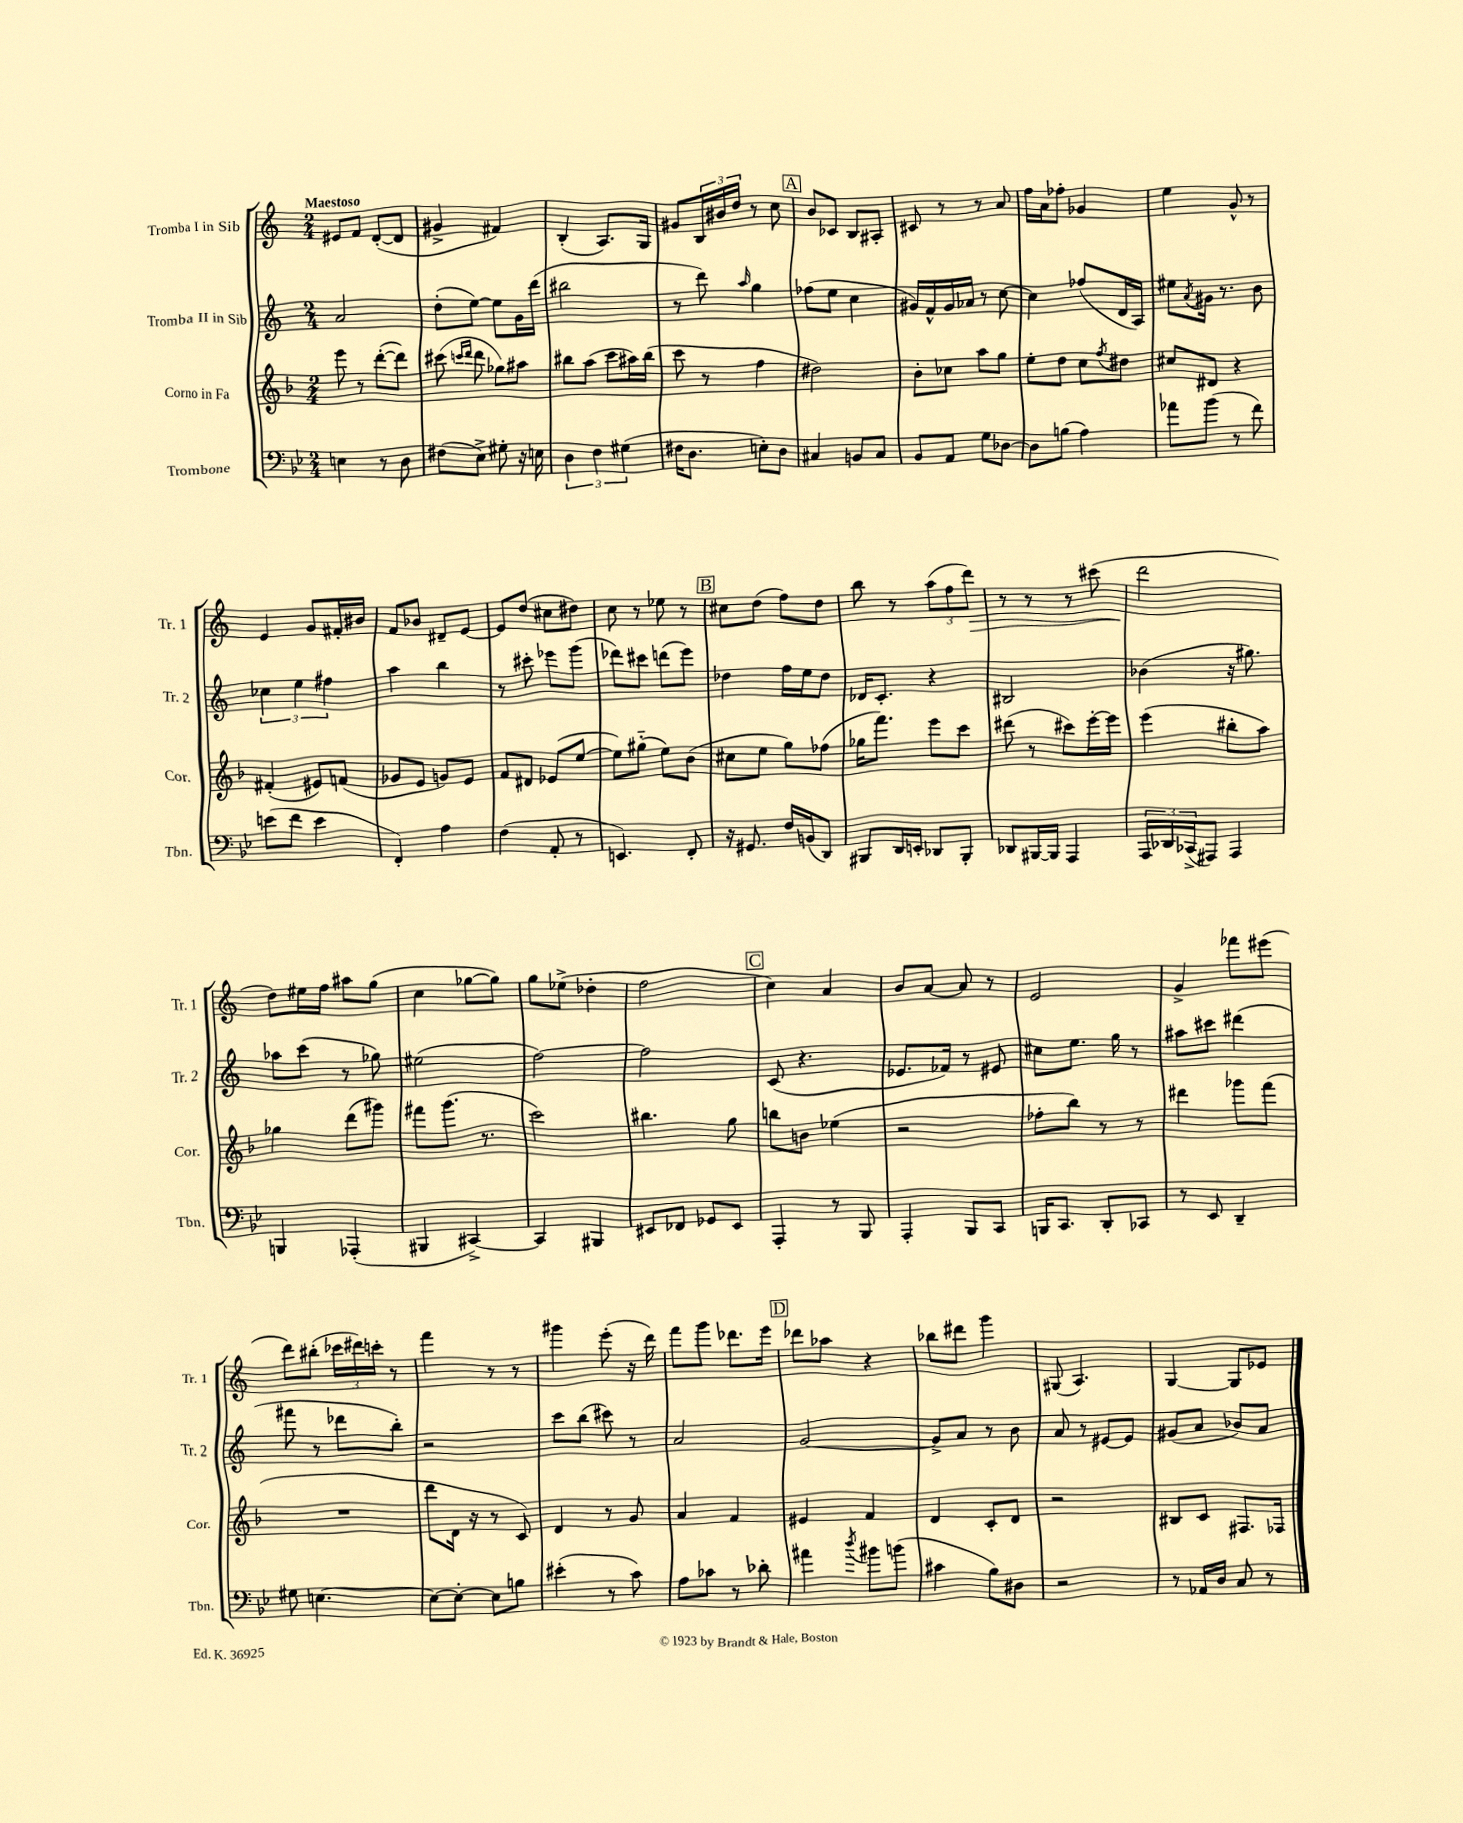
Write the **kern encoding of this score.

**kern	**kern	**kern	**kern
*staff4	*staff3	*staff2	*staff1
*clefF4	*clefG2	*clefG2	*clefG2
*k[b-e-]	*k[b-]	*k[]	*k[]
*M2/4	*M2/4	*M2/4	*M2/4
4E\	8eee\	2a/	8e#/L
.	8r	.	8f/J
8r	([8ddd'\L	.	([8d'/L
8D\	8ddd\]J)	.	8d/]J
=	=	=	=
(8F#\L	(8ccc#\	(8dd'\L	4g#^/
.	16qqccc/LL	.	.
.	16qqddd/JJ	.	.
8E-^\J)	8ddd\	[8ee\J)	.
8G#'\	8gg-\L)	8ee\]L	4f#/)
16r	8aa#\J	16g\L	.
16E\	.	(16ddd\JJ	.
=	=	=	=
6D\	8bb#\L	2bb#\	(4B'/
.	(8aa\J	.	.
6F\	.	.	.
.	8ccc\L	.	8.A/L)
(6G#\	.	.	.
.	16aa#\L)	.	.
.	(16bb#\JJ	.	16G/Jk
=	=	=	=
16F#\LK	8ccc\	8r	8g#/L
8.D\J	.	.	.
.	8r	8ddd\)	24B/L
.	.	.	24b#/
.	.	.	24dd/JJ
.	.	16qqaa/	.
8E'\L)	4ff\	4gg\	8r
8D\J	.	.	8cc\
=	=	=	=
4C#/	2dd#\)	(8ff-\L	8b/L
.	.	8ee\J	8c-/J
8BB/L	.	4cc\	8B/L
8C#/J	.	.	8A#'/J
=	=	=	=
8BB-/L	8b-'\L	16g#/LL)	8c#/
.	.	16f^^/	.
8AA/J	8cc-\J	16g#/	8r
.	.	16a-/JJ	.
8G\L	8aa\L	8r	8r
[8D-\J	8gg\J	[8cc\	8a/
=	=	=	=
8D-\]L	8ee'\L	4cc\]	16ff\LL
.	.	.	16a\J
(8B\J	8dd\J	.	8ff-'\J
4A\)	8cc\L	(8ff-/L	4g-/
.	8qff/	.	.
.	8dd#\J	16d/L	.
.	.	16A/JJ)	.
=	=	=	=
8a-\L	8cc#/L	8ee#\L	4ee\
.	.	8qa/	.
(8b-\J	8d#/J	16g#\Jk	.
.	.	8.r	.
8r	4r	.	8g^^/
8f\)	.	8b\	8r
=	=	=	=
(8e\L	(4f#'/	6cc-\	4e/
8f\J	.	.	.
.	.	6ee\	.
4e\	8e#/L)	.	8g/L
.	.	6ff#\	.
.	(8f/J	.	16f#'/L
.	.	.	16b#/JJ
=	=	=	=
4FF'/)	8g-/L	4aa\	8f/L
.	8e/J	.	8b-/J
4A\	8g/L)	4bb\	8d#~/L
.	8e/J	.	[8e/J
=	=	=	=
(4F\	8f/L	8r	8e/]L
.	8d#/J	8ccc#'\	(8dd/J
8AA'/	(8e-/L	8eee-\L	8cc#\L
8r	[8ee/J	(8ggg\J	8dd#\J)
=	=	=	=
4.EE/)	8ee\]L)	8ddd-\L)	8cc\
.	(8gg#'~\J	8ccc#\J	8r
.	8ee\L)	(8ddd\L	8ee-\
8FF'/	(8b-\J	8eee\J)	8r
=	=	=	=
16r	8cc#\L	4dd-\	8cc#\L
8.GG#/	.	.	.
.	8ee\J	.	(8dd\J
16F/LL	8gg\L)	16ff\LL	8ff\L)
(16BB/J	.	16ee\J	.
8DD/J)	(8ff-\J	8dd-\J	8dd\J
=	=	=	=
8BBB#/L	16gg-\LK	16d-/LK	8bb\
.	8.fff\J)	8.c'/J	.
16DD/L	.	.	8r
16EE'/JJ	.	.	.
8DD-/L	8eee\L	4r	(12aa\L
.	.	.	12ff\
8BBB#'/J	8ccc\J	.	.
.	.	.	12ddd\J)
=	=	=	=
8DD-/L	(8ddd#\	2B#/	8r
[16BBB#/L	8r	.	8r
16BBB#/]JJ	.	.	.
4AAA/	8ccc#\L)	.	8r
.	[16eee'\L	.	(8ccc#\
.	16eee\]JJ	.	.
=	=	=	=
24AAA/LL	(4eee\	(4b-\	2ddd\
24DD-/	.	.	.
(24CC-^/J	.	.	.
8AAA#/J)	.	.	.
4AAA#/	8bb#'\L	16r	.
.	.	8.gg#\)	.
.	8aa\J)	.	.
=	=	=	=
4BBB/	4gg-\	8aa-\L	8dd\L)
.	.	(8ccc\J	16ee#\L
.	.	.	16ff\JJ
(4AAA-'/	(8ddd\L	8r	8aa#\L
.	8ggg#\J)	8gg-\)	(8gg\J
=	=	=	=
4BBB#/	8fff#\L	(2ee#\	4cc\
.	(8.ggg\J	.	.
[4CC#^/)	.	.	[8gg-\L
.	8.r	.	.
.	.	.	8gg-\]J)
=	=	=	=
4CC#/]	2ccc\)	[2ff\)	8gg\L
.	.	.	(8ee-^\J
4BBB#/	.	.	4dd-'\
=	=	=	=
8EE#/L	4.bb#\	2ff\]	2ff\
8FF-/J	.	.	.
8GG-/L	.	.	.
8EE#/J	8gg\	.	.
=	=	=	=
4AAA'/	8bb\L	(8c/	4cc\)
.	8b\J	4.r	.
8r	(4ee-\	.	4a/
8BBB-/	.	.	.
=	=	=	=
4AAA'/	2r	8.e-/L	8b/L
.	.	.	[8a/J
.	.	16f-/Jk)	.
8BBB-/L	.	8r	8a/]
8CC/J	.	8e#/	8r
=	=	=	=
16BBB/LK	8ff-'\L	8cc#\L	2e/
8.CC/J	.	.	.
.	8bb-\J)	8.ee\J	.
8DD'/L	8r	.	.
.	.	16gg\	.
8CC-/J	8r	8r	.
=	=	=	=
8r	4ddd#\	8aa#\L	4g^/
8EE-/	.	8ccc#\J	.
4DD~/	8ggg-\L	(4ddd#\	8fff-\L
.	(8fff\J	.	(8eee#\J
=	=	=	=
8G#\	2r	8fff#\	8ddd\L)
[4.E\	.	8r	(8bb#'\J
.	.	8ddd-\L	24ccc-\LL
.	.	.	24ddd#\)
.	.	.	24ccc'\JJ
.	.	8bb'\J)	8r
=	=	=	=
8E\_L	8ddd\L	2r	4fff\
8E'\_J	16d\Jk	.	.
.	16r	.	.
8E\]L	8r	.	8r
8B\J	8c/)	.	8r
=	=	=	=
(4e#'\	4d/	8ccc\L	4ggg#\
.	.	(8bb\J	.
8r	8r	8ccc#\)	(8eee'\
8c\)	8g/	8r	16r
.	.	.	16ddd\)
=	=	=	=
8A\L	4a/	2a/	8fff\L
8c-\J	.	.	8ggg\J
8r	4f/	.	8.ddd-\L
8d-'\	.	.	.
.	.	.	16eee\Jk
=	=	=	=
4a#\	4e#/	[2g/	8ddd-\L
.	.	.	8aa-\J
8qdd/	.	.	.
8b#\L	4f/	.	4r
(8b\J	.	.	.
=	=	=	=
4c#\	4d/	8g^/]L	8bb-\L
.	.	8a/J	8ddd#\J
8B-\L)	8c'/L	8r	4ggg\
8D#\J	8d/J	8b\	.
=	=	=	=
2r	2r	8a/	(8G#/
.	.	8r	4.A/)
.	.	[8e#/L	.
.	.	8e#/]J	.
=	=	=	=
8r	8B#/L	(8g#/L	[4G/
16AA-/LL	8c/J	8a/J	.
16D/JJ	.	.	.
8C/	8.F#/L	8b-/L)	8G/]L
8r	.	8a/J	8e-/J
.	16F-/Jk	.	.
==	==	==	==
*-	*-	*-	*-
